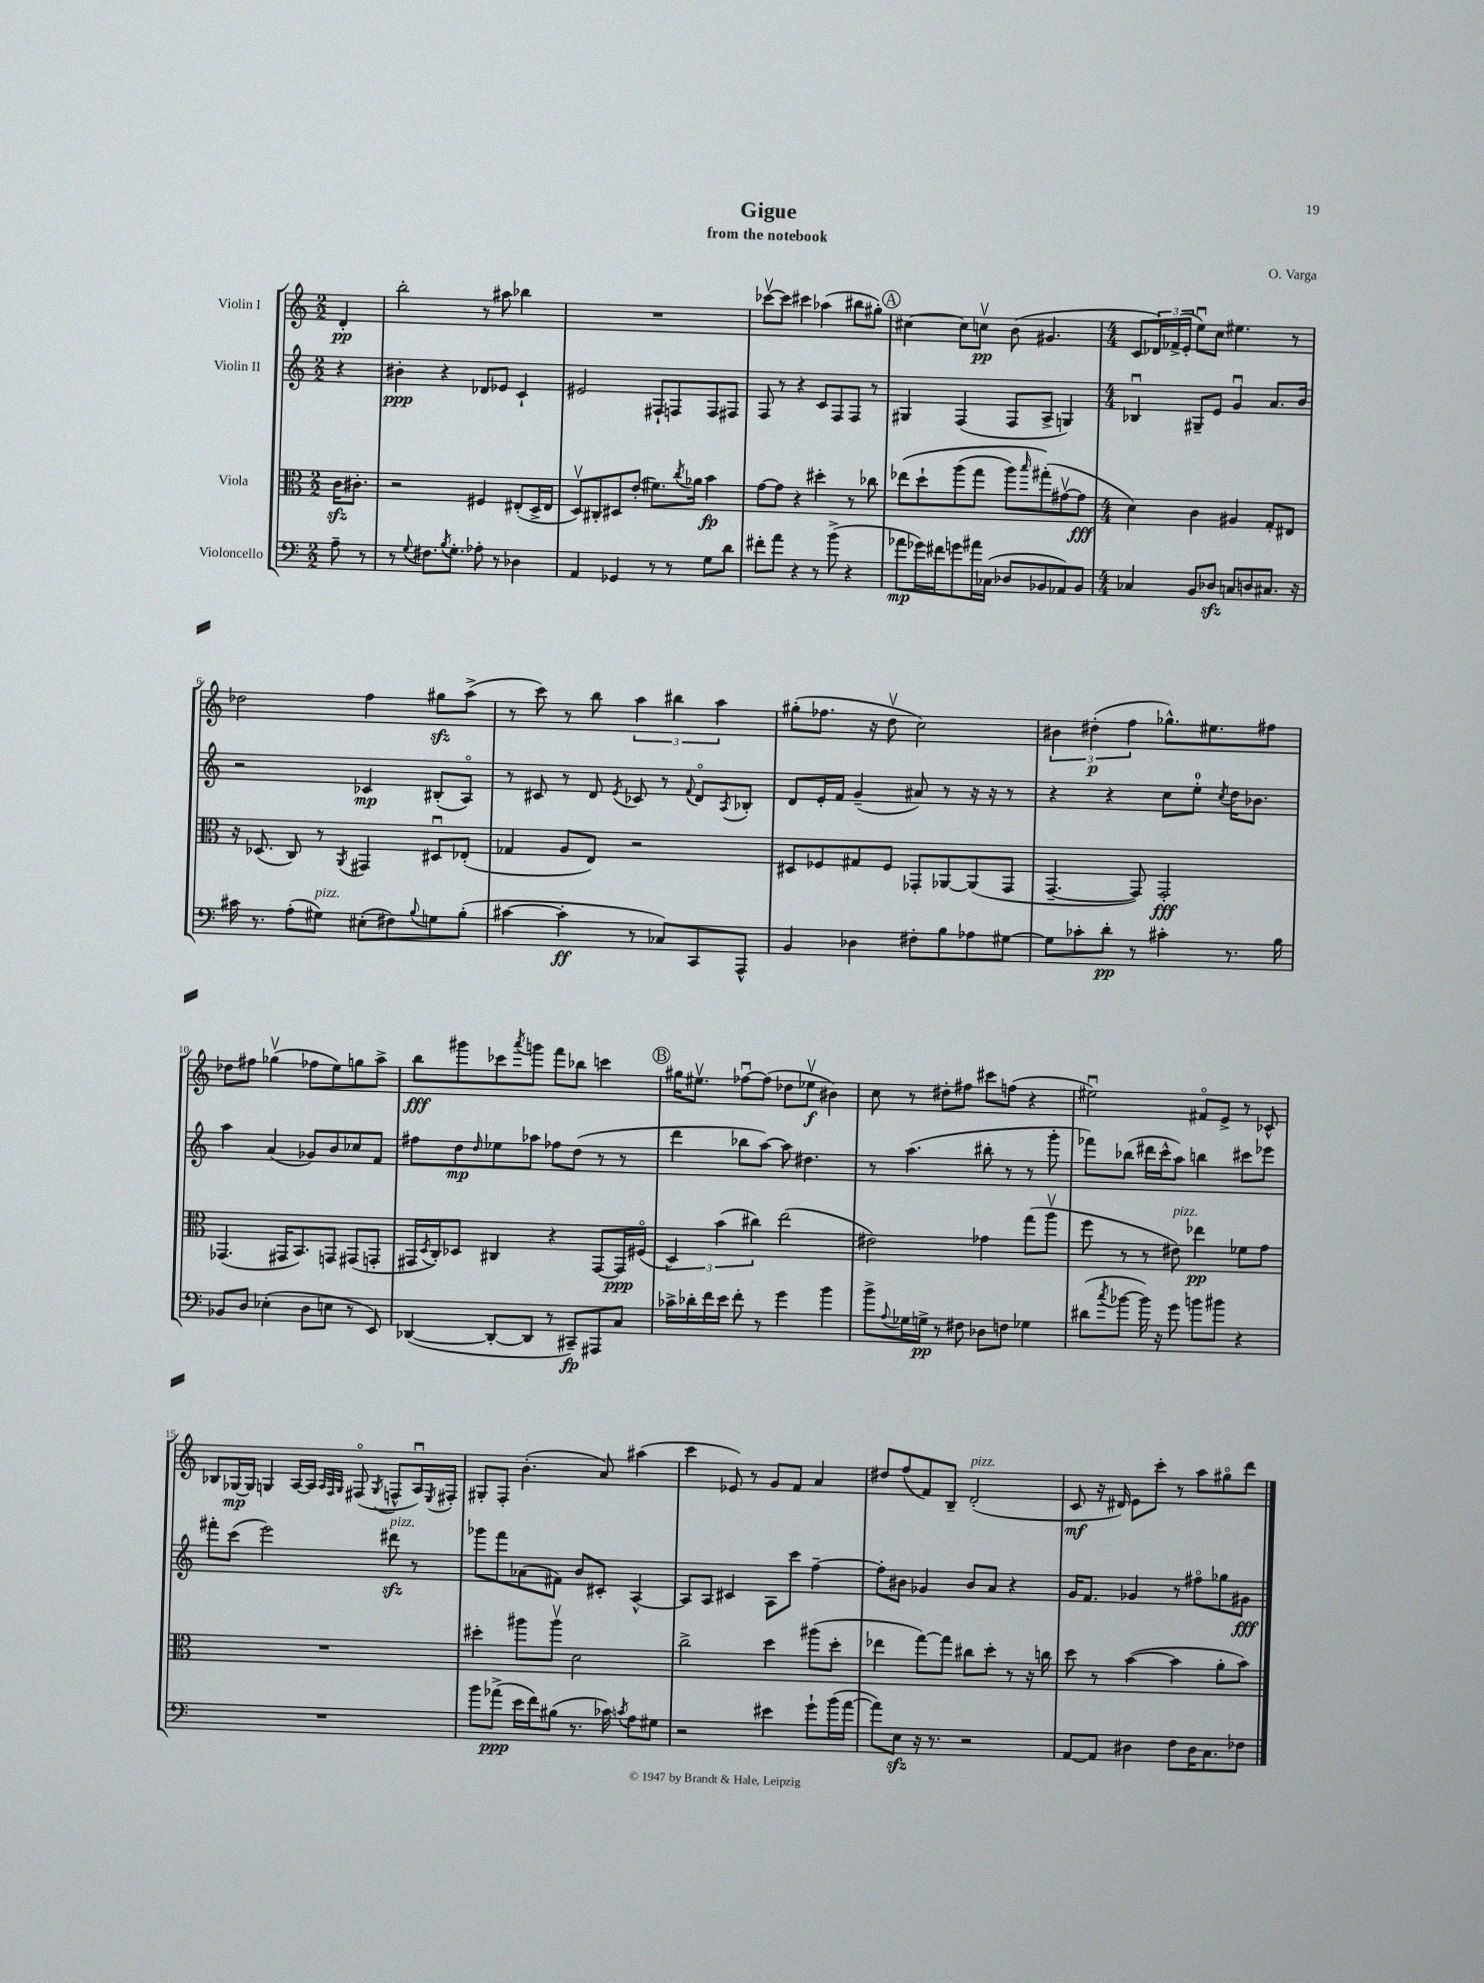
\header { title = "Gigue" composer = "O. Varga" subtitle = "from the notebook" }
<<
\new StaffGroup <<
\new Staff = "s0" \with { instrumentName = "Violin I" } {
    \clef treble \key c \major \numericTimeSignature \time 2/2 \partial 4
    d'4-.\pp |
    b''2-. r8 ais''8 bes''4 |
    R1 |
    ces'''8~\upbow ces'''8 cis'''4 aes''4( bis''8 gis''8-.) |
    \mark \markup { \circle "A" } cis''4~ cis''8 c''8\upbow\pp b'8( gis'4. |
    \numericTimeSignature \time 4/4 c'8 \tuplet 3/2 { des'16) fes'16->( e'16-. } e''8\downbow) c''8 eis''4. r8 |
    des''2 f''4 gis''8\sfz a''8->( |
    r8 c'''8) r8 b''8 \tuplet 3/2 { a''4 bis''4 a''4 } |
    gis''8-.( fes''8. r16 d''8\upbow c''2) |
    \tuplet 3/2 { bis'4 dis''4-.\p( f''4 } ges''8.-^) eis''8. fis''8 |
    des''8 fis''8 ges''4\upbow( fes''8 e''8) g''8 a''8-> |
    b''8\fff gis'''8 ces'''8 \acciaccatura { a'''8 } g'''8 f'''8 bes''8 c'''4 |
    \mark \markup { \circle "B" } gis''16 eis''8.\upbow fes''8~\downbow fes''8( des''8 ees''8\upbow\f bis'4) |
    c''8 r8 dis''8-. fis''8 cis'''8 f''8( r4 |
    eis''2\downbow) fis'8\flageolet e'8-> r8 ces'8-^ |
    bes8 ges16~\mp ges16 g4 a16~ a16 \grace { a32 f32 g32 } fis8\flageolet( \acciaccatura { g8 } f8-^ a16\downbow) \acciaccatura { e8 } fis16-. |
    gis8-. f8-. b'4.-.( a'8) ais''4( |
    c'''4 ees'8) r8 g'8 f'8 a'4 |
    dis''8 f''8( f'8) b8-- d'2-.^\markup { \italic "pizz." }( |
    c'8\mf r16 dis'16) e'8 c'''8-. r8 a''8 gis''8\flageolet d'''8 \bar "|." |
}
\new Staff = "s1" \with { instrumentName = "Violin II" } {
    \clef treble \key c \major \numericTimeSignature \time 2/2 \partial 4
    r4 |
    bis'4-.\ppp r4 des'8 ees'8 c'4-! |
    eis'2 fis8-! f8 f8 fis8 |
    f8 r8 r4 c'8 f8 f8 r8 |
    \mark \markup { \circle "A" } gis4 f4( f8 a8-> g4) |
    \numericTimeSignature \time 4/4 bes4\downbow gis8-- e'8 g'4\downbow a'8. b'16 |
    r2 ces'4\mp bis8-.( a8\flageolet) |
    r8 cis'8 r8 d'8 \acciaccatura { e'8 } ces'8 r8 \appoggiatura { f'8 } d'8\flageolet \acciaccatura { a8 } bes8-. |
    d'8 e'16-. f'16 g'4--( ais'8) r8 r16 r16 r8 |
    r4 r4 c''8 e''8-0-. \acciaccatura { c''8 } d''16 bes'8. |
    a''4 a'4( ges'8) b'8 ces''8 f'8 |
    fis''8 d''8\mp \grace { d''16 } ees''8 aes''8 fes''8 d''8( r8 r8 |
    \mark \markup { \circle "B" } d'''4 bes''8 a''8~) a''8 dis''4. |
    r8 a''4.( bis''8-. r8 r8 g'''8-. |
    fes'''8) bes''8( dis'''16 c'''16-^ a''8) b''4 cis'''8 ees'''8 |
    fis'''8-. c'''8( e'''2) dis'''8\sfz^\markup { \italic "pizz." } r8 |
    ges'''8 f'''8 aes'8( fis'8) b'8 cis'8-. a4~-^ |
    a8 a8 cis'4 a8 c'''8 f''4~-- |
    f''8-. bis'8 ges'4 bis'8 a'8 r4 |
    g'16 f'8. ges'4 r8 fis''8\flageolet ges''8 gis'8\fff \bar "|." |
}
\new Staff = "s2" \with { instrumentName = "Viola" } {
    \clef alto \key c \major \numericTimeSignature \time 2/2 \partial 4
    c'16\sfz cis'8.-. |
    r2 fis4 eis8-.( d16-> eis16 |
    d8\upbow) cis8-. dis8 e'8-.( fis'8.) \acciaccatura { c''8 } aes'16 b'4\fp |
    g'8~ g'8 r4 dis''4-. r8 ces''8 |
    \mark \markup { \circle "A" } ees''8\( d''8-! a''8( g''8 a''8) \grace { b''16 } gis''8-.(\) gis'8~\upbow gis'8\fff |
    \numericTimeSignature \time 4/4 d'4) c'4 ais4 g8-. eis8 |
    r16 des8.( c8) r8 \acciaccatura { a,8 } gis,4 dis8\downbow ees8-.( |
    ges4 a8 e8) r2 |
    dis8 fes8 gis8 fes8 ges,8-. aes,8~ aes,8( ges,8 |
    g,4.~-- g,8) g,2-.\fff |
    ges,4.( gis,16 b,8.) g,8 gis,8( g,8-. |
    gis,16 \acciaccatura { d8 } c16-.) des8 cis4 r4 gis,8~ gis,16\ppp fis16\flageolet( |
    \mark \markup { \circle "B" } \tuplet 3/2 { d4) b'4( cis''4) } e''2( |
    eis'2) ges'4 g''8( a''8\upbow |
    f''8 r8 r8 eis'8^\markup { \italic "pizz." }) ees''4\pp fes'8 g'8 |
    R1 |
    dis''4-. ais''8 ais''8\upbow d'2 |
    c''2-> d''4 ais''8( d''8-. |
    ees''4 g''8~) g''8 cis''8 d''8-. r8 r16 c''16 |
    d''8 r8 b'4~( b'4 a'8-. b'8) \bar "|." |
}
\new Staff = "s3" \with { instrumentName = "Violoncello" } {
    \clef bass \key c \major \numericTimeSignature \time 2/2 \partial 4
    a8-- r8 |
    r8 \appoggiatura { g8 } fis8. \acciaccatura { b8 } g8.-. aes8-. r8 des4 |
    a,4 ges,4 r8 r8 g8 d'8 |
    fis'8-. a'8 r4 r8 b'8->( r4 |
    \mark \markup { \circle "A" } aes'8\mp ges'16) fis'16 g'8 ais'16 ces16( des8 bes,8 aes,8) bes,8 |
    \numericTimeSignature \time 4/4 ces4 b,8 des8\sfz c8 d8 cis8. r16 |
    cis'16 r8. a8-.( gis8^\markup { \italic "pizz." }) eis8-.( fis8) \appoggiatura { b8 } g8 b8-.( |
    cis'4~ cis'4-.\ff r8 ces8) c,8 a,,8-^ |
    b,4 des4 fis8-. b8 aes8 gis8~ |
    gis8 ces'8-. d'8-.\pp r8 cis'4-. r8. b16 |
    bes,8 d8 ees4-.( d8 e8 r8 e,8) |
    des,4~( des,8~-. des,8 r8 cis,8--\fp) ais,,8 c8 |
    \mark \markup { \circle "B" } ces'16-> des'16-. f'16 e'16 f'8-. r8 g'4 b'4 |
    b'8-> \appoggiatura { a8 } ges16 g16->\pp r8 fis8 des8 f8 ges4 |
    dis'8( \acciaccatura { c''8 } bes'8~ bes'16) r16 g'8 b'8 bis'8 r4 |
    R1 |
    b'8 aes'8->\ppp( e'16 f'16) bis8( r8. ces'16) \acciaccatura { c'8 } a8 gis8 |
    r2 eis'4 g'8-! b'16( a'16~ |
    a'8) e8\sfz r16 r8. r2 |
    a,8~ a,8 dis4 f8 dis16 c8. fes8 \bar "|." |
}
>>
>>
